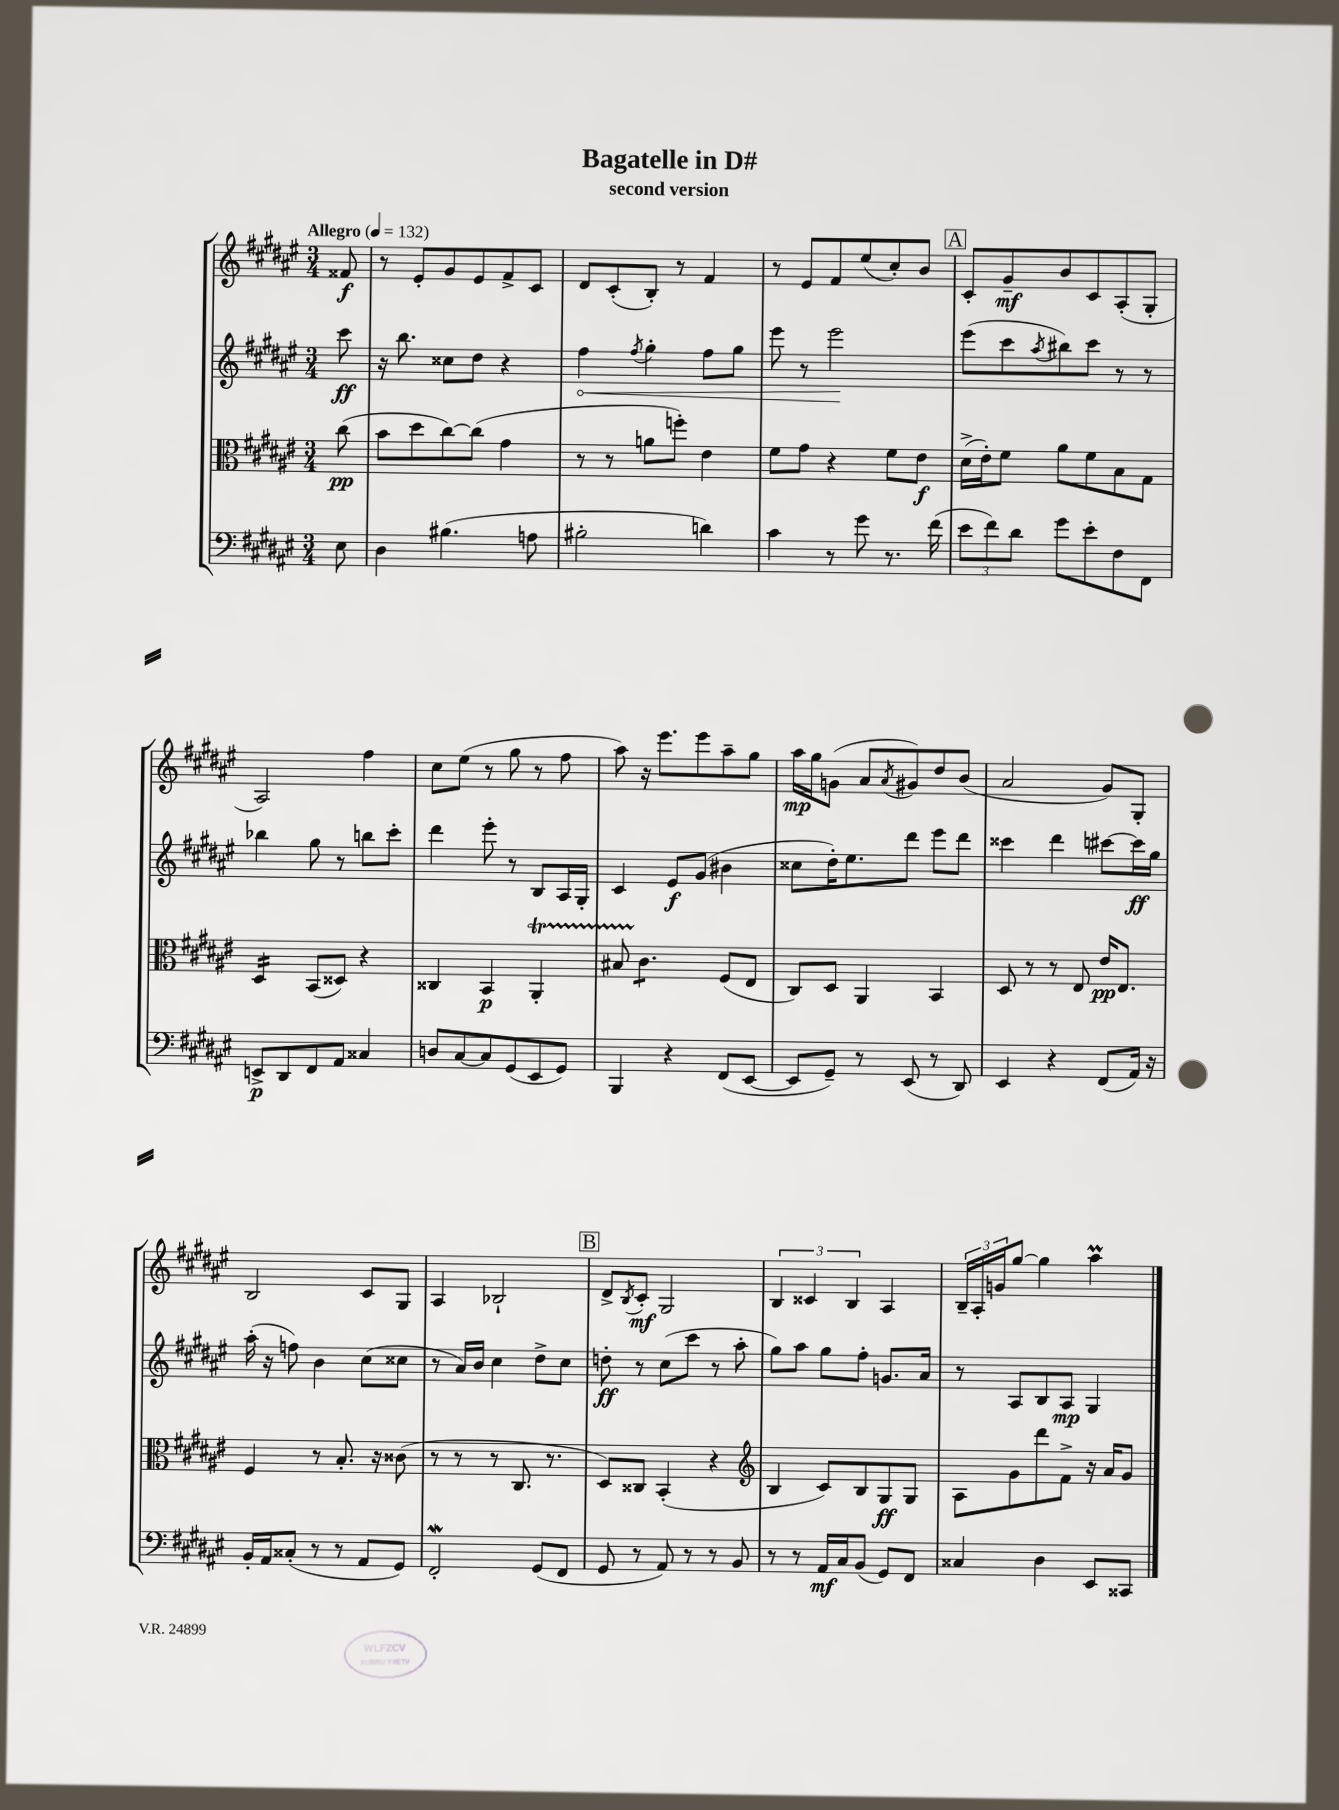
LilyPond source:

\header { title = "Bagatelle in D#" subtitle = "second version" }
<<
\new StaffGroup <<
\new Staff = "s0" {
    \clef treble \key fis \major \numericTimeSignature \time 3/4 \partial 8 \tempo "Allegro" 4 = 132
    fisis'8\f |
    r8 eis'8-. gis'8 eis'8 fis'8-> cis'8 |
    dis'8 cis'8-.( b8-.) r8 fis'4 |
    r8 eis'8 fis'8 eis''8( cis''8-.) b'8 |
    \mark \markup { \box "A" } cis'8-. gis'8--\mf b'8 cis'8 ais8-.( gis8-. |
    ais2) fis''4 |
    cis''8 eis''8( r8 gis''8 r8 fis''8 |
    ais''8) r16 eis'''8. eis'''8 ais''8-- gis''8 |
    ais''16\mp gis''16 g'8( ais'8 \acciaccatura { ais'8 } gis'8) dis''8 b'8( |
    ais'2 gis'8) gis8-. |
    b2 cis'8 gis8 |
    ais4 bes2-! |
    \mark \markup { \box "B" } dis'8-> \acciaccatura { b8 } cis'8-.\mf gis2 |
    \tuplet 3/2 { b4 cisis'4 b4 } ais4 |
    \tuplet 3/2 { b16-- ais16-. g'16 } gis''8~ gis''4 ais''4\prall \bar "|." |
}
\new Staff = "s1" {
    \clef treble \key fis \major \numericTimeSignature \time 3/4 \partial 8
    cis'''8\ff |
    r16 b''8. cisis''8 dis''8 r4 |
    \once \override Hairpin.circled-tip = ##t fis''4\< \acciaccatura { fis''8 } gis''4-. fis''8 gis''8 |
    eis'''8 r8 eis'''2\! |
    \mark \markup { \box "A" } eis'''8( cis'''8 \acciaccatura { ais''8 } bis''8) cis'''8 r8 r8 |
    bes''4 gis''8 r8 b''8 cis'''8-. |
    dis'''4 eis'''8-. r8 b8 ais16 gis16-. |
    cis'4 eis'8\f gis'8( bis'4 |
    cisis''8 dis''16-.) eis''8. dis'''8 eis'''8 dis'''8 |
    cisis'''4 dis'''4 cis'''8~ cis'''16\ff gis''16 |
    ais''16-.( r16 f''8) b'4 cis''8( cisis''8 |
    r8 ais'16) b'16 cis''4 dis''8-> cis''8 |
    \mark \markup { \box "B" } d''8-.\ff r8 cis''8( cis'''8 r8 ais''8-. |
    gis''8) ais''8 gis''8 fis''8-. g'8. ais'16 |
    r8 ais8 b8 ais8\mp gis4 \bar "|." |
}
\new Staff = "s2" {
    \clef alto \key fis \major \numericTimeSignature \time 3/4 \partial 8
    cis''8\pp( |
    b'8 dis''8 cis''8~) cis''8( gis'4 |
    r8 r8 a'8 f''8-.) eis'4 |
    fis'8 gis'8 r4 fis'8 eis'8\f |
    \mark \markup { \box "A" } dis'16->( eis'16-.) fis'8 ais'8 fis'8 b8 gis8 |
    dis4:16 b,8( disis8) r4 |
    cisis4 b,4\p ais,4-.\startTrillSpan |
    bis8 cis'4.:8\stopTrillSpan fis8( eis8 |
    cis8) dis8 ais,4 b,4 |
    dis8 r8 r8 eis8 eis'16\pp eis8. |
    fis4 r8 b8.-. r16 cisis'8( |
    r8 r8 r8 cis8. r8. |
    \mark \markup { \box "B" } dis8) cisis8 b,4-.( r4 |
    \clef treble b4 cis'8) b8 gis8\ff gis8 |
    ais8 gis'8 dis'''8 fis'8-> r16 ais'16 gis'8 \bar "|." |
}
\new Staff = "s3" {
    \clef bass \key fis \major \numericTimeSignature \time 3/4 \partial 8
    eis8 |
    dis4 bis4.( a8 |
    bis2-. d'4) |
    cis'4 r8 gis'8 r8. fis'16( |
    \mark \markup { \box "A" } \tuplet 3/2 { eis'8 fis'8) dis'8 } gis'8 eis'8-. fis8 fis,8 |
    e,8->\p dis,8 fis,8 ais,8 cisis4 |
    d8 cis8~ cis8 gis,8( eis,8 gis,8) |
    b,,4 r4 fis,8( eis,8~ |
    eis,8 gis,8--) r8 eis,8( r8 dis,8) |
    eis,4 r4 fis,8( ais,16) r16 |
    b,16-. ais,16 cisis8-.( r8 r8 ais,8 gis,8) |
    fis,2-.\mordent gis,8( fis,8 |
    \mark \markup { \box "B" } gis,8 r8 ais,8) r8 r8 b,8 |
    r8 r8 ais,16\mf cis16 b,8( gis,8) fis,8 |
    cisis4 dis4 eis,8 cisis,8 \bar "|." |
}
>>
>>
\layout { \context { \Score \remove "Bar_number_engraver" } }
